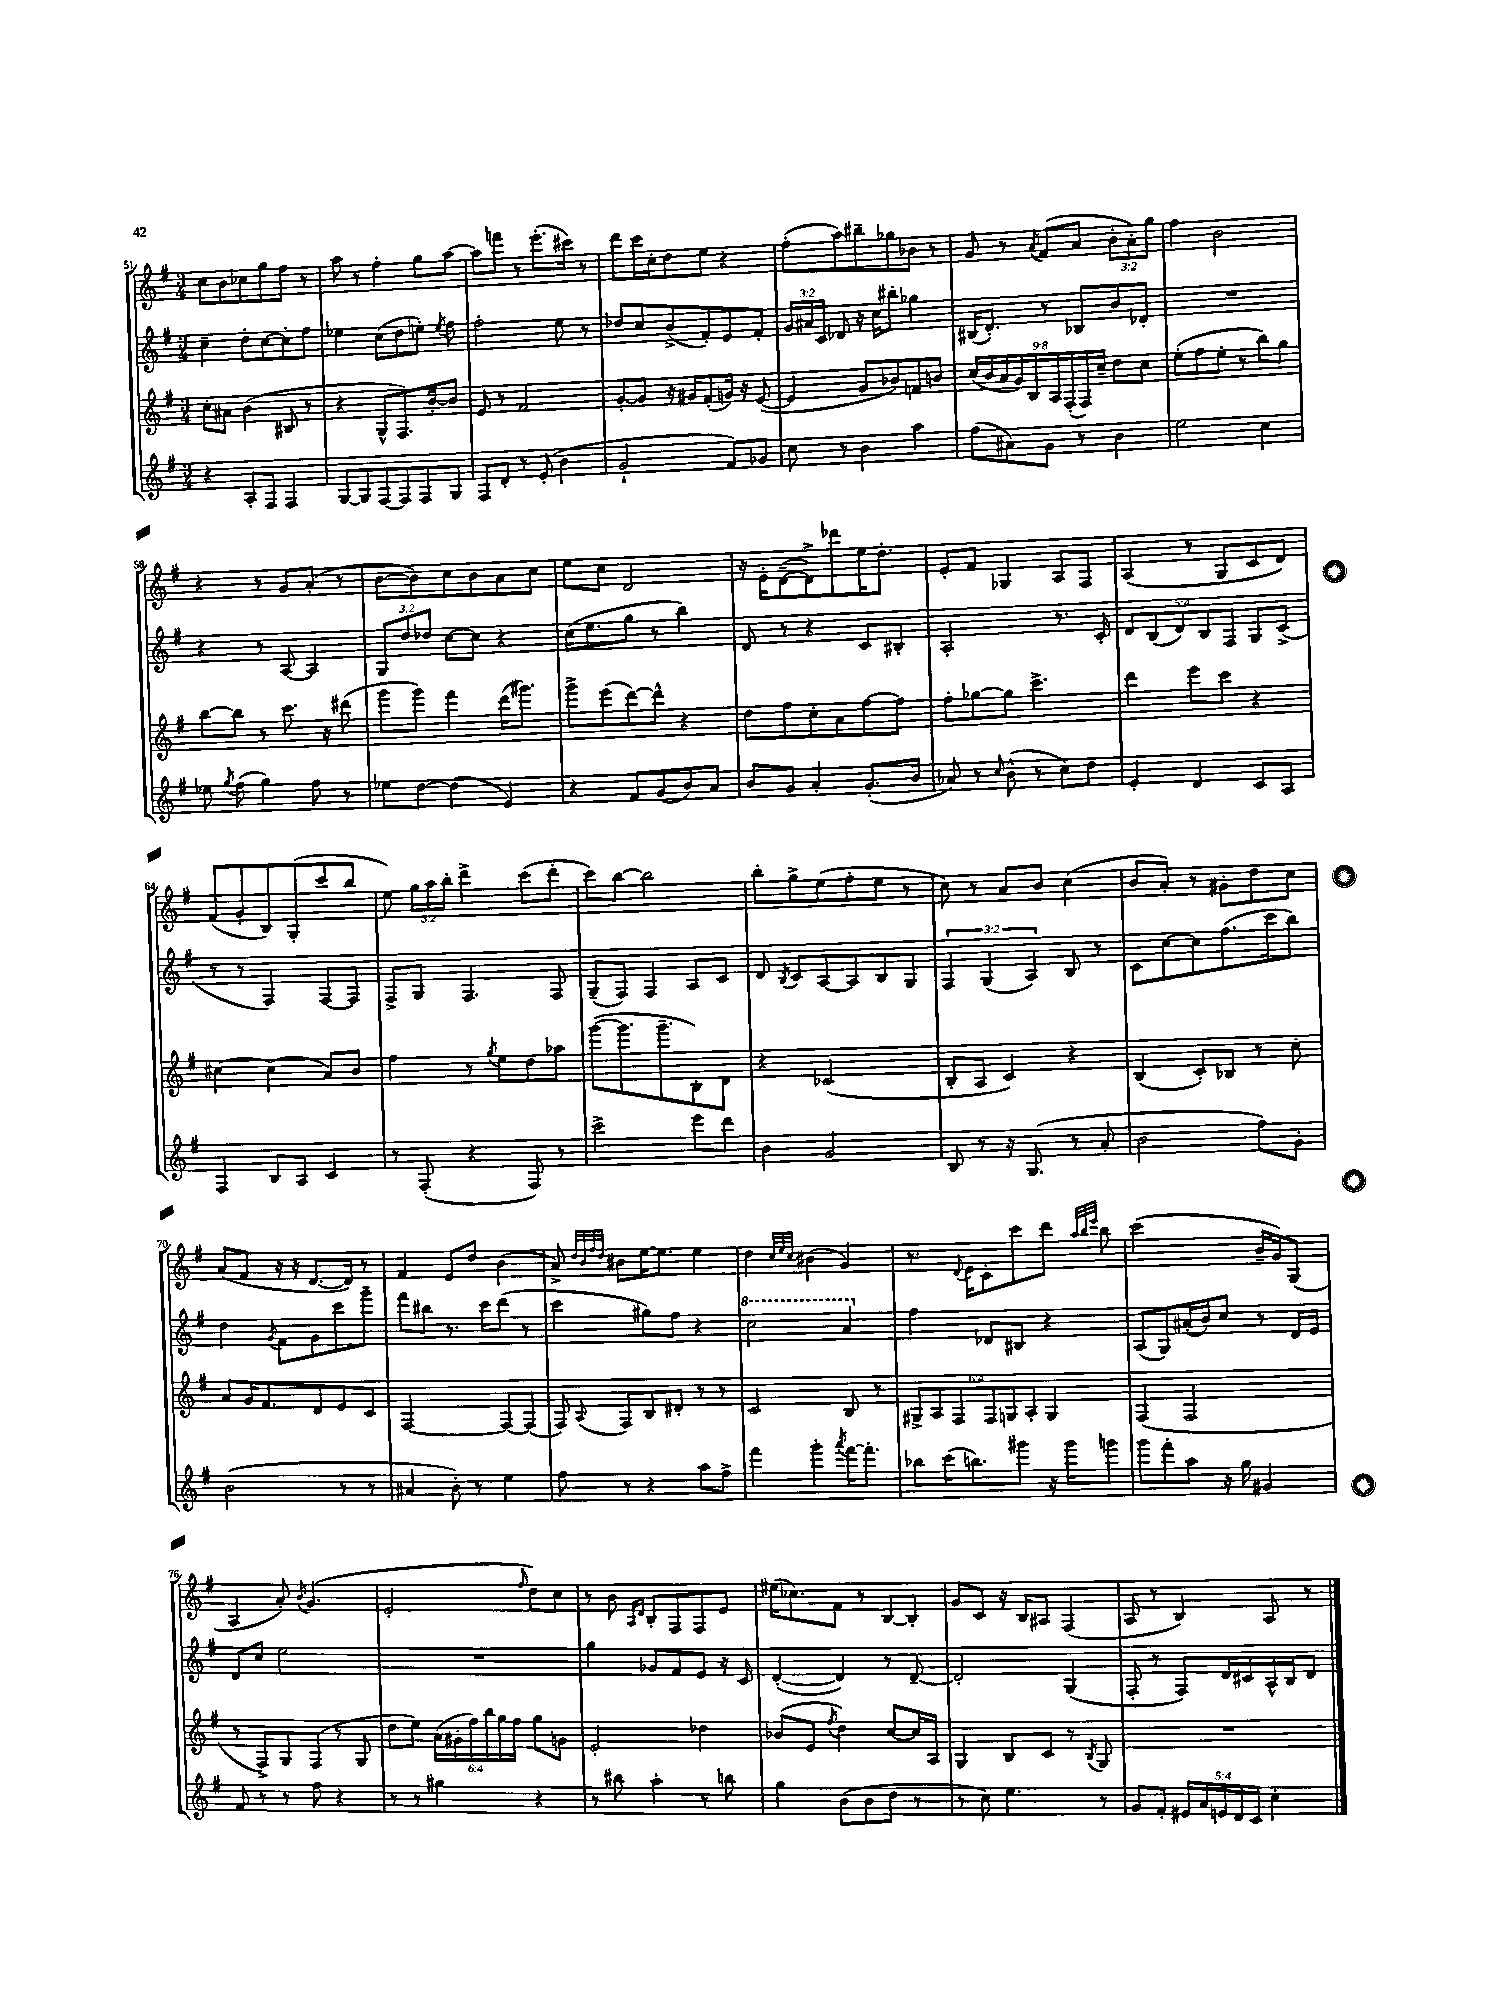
<<
\new StaffGroup <<
\new Staff = "s0" {
    \clef treble \key g \major \numericTimeSignature \time 3/4 \override Staff.TupletNumber.text = #tuplet-number::calc-fraction-text
    \autoBeamOff c''8[ b'8 ces''8 g''8 fis''8] r8 |
    a''8 r8 fis''4-. g''8[ a''8]~ |
    a''8[ f'''8] r8 e'''8.[-.( cis'''16]) r8 |
    d'''8[ c'''16 c''16-. d''8 e''8] r4 |
    fis''8[-.( a''8) bis''8-- ges''8 bes'8] r8 |
    g'8 r8 \acciaccatura { a'8 } fis'8[( a'8] \tuplet 3/2 { b'8[-. a'8-.) g''8] } |
    fis''4 b'2 |
    r4 r8 g'8[ a'8]-.( r8 |
    b'8[~ b'8) c''8 b'8 a'8 c''8] |
    e''8[ c''8] d'2 |
    r16 e'16[-. d'8~--( d'8->) des'''8 e''16 d''8.]-. |
    e'8[-. fis'8] ges4 a8[ fis8] |
    a4( r8 g8[ c'8 d'8]) |
    fis'8[( g'8-. b8) g8-.( c'''8 b''8] |
    e''8) \tuplet 3/2 { g''16[ a''16 b''16]-. } d'''4-> c'''8[( d'''8]-. |
    c'''8[) b''8]~ b''2 |
    b''8[-. g''8-> e''8( fis''8-. e''8] r8 |
    c''8) r8 a'8[ b'8] c''4( |
    b'8[ a'8]-.) r8 gis'8[-. d''8 c''8] |
    a'8[( fis'8] r16 r16 d'8.[~ d'16]) r8 |
    fis'4 e'8[ d''8] b'4( |
    a'8->) \grace { d''32[ b'32 fis''32 d''32] } bis'8[ e''16~ e''8.] e''4 |
    d''4 \grace { c''32[ e''32 c''32] } bis'4( g'4) |
    r8. \appoggiatura { d'8 } e'16[ c'8-. c'''8 d'''8] \grace { a''32[ b''32 e'''32] } b''8 |
    c'''2( b'16[-- g'16) g8]( |
    a4 a'8-.) \acciaccatura { b'8 } g'4.( |
    e'2-. \grace { fis''16 } d''8[) c''8] |
    r8 b'8 \grace { a16[ d'16] } b8[-. fis8 fis8 e'8] |
    eis''16[( ces''8.) fis'8] r8 b8[~ b8]-. |
    g'8[ c'8] r16 b16[ ais8] fis4( |
    a8 r8 b4) a8 r8 \bar "|." |
}
\new Staff = "s1" {
    \clef treble \key g \major \numericTimeSignature \time 3/4 \override Staff.TupletNumber.text = #tuplet-number::calc-fraction-text
    \autoBeamOff c''4-- d''8[-. c''8~ c''8-. fis''8] |
    ees''4 c''8[( d''8 e''8]-.) \acciaccatura { e''8 } fis''8 |
    fis''2-. e''8 r8 |
    des''8[ c''8 b'8->( fis'8-.) e'8 fis'8]-. |
    \tuplet 3/2 { g'16[ ais'16 c'16] } des'8 r16 c''16[ bis''8]-. ges''4 |
    bis16[( d'8.]-.) r8 bes8[ b'8 des'8]-. |
    R2. |
    r4 r8 a8~ a4 |
    \tuplet 3/2 { g8[ d''8 des''8] } c''8[~ c''8] r4 |
    c''16[( e''8. g''8] r8 b''4) |
    d'8 r8 r4 c'8[ bis8]-. |
    a2-. r8. c'16-. |
    \tuplet 5/4 { d'8[ b8( d'8) b8 fis8] } g8[ c'8]->( |
    r8 r8 fis4) fis8[~ fis8] |
    fis8[-> g8] fis4. fis8 |
    g8[--( fis8]) fis4 a8[ c'8] |
    d'8 \acciaccatura { b8 } c'8[ a8~ a8 b8 g8] |
    \tuplet 3/2 { fis4 g4( a4) } b8 r8 |
    c'8[ c''8~ c''8 fis''8.( c'''16 b''8]) |
    d''4 \acciaccatura { g'8 } fis'8[ g'8 c'''8 g'''8]-- |
    fis'''8[ bis''8] r8. c'''16[ d'''8]( r8 |
    c'''4 gis''8[) fis''8] r4 |
    \ottava #1 c'''2 a''4 \ottava #0 |
    fis''4 des'8[ bis8] r4 |
    a8[( g8) ais'16-.( b'16) c''8] r8 d'16[ e'16] |
    d'8[ c''8] e''2 |
    R2. |
    g''4 ges'8[ fis'8 e'8] r16 c'16 |
    d'4~-.( d'4) r8 d'8~-- |
    d'2-. g4( |
    fis8-. r8 fis8[) d'16 cis'16 a16-^ b16 d'8] \bar "|." |
}
\new Staff = "s2" {
    \clef treble \key g \major \numericTimeSignature \time 3/4 \override Staff.TupletNumber.text = #tuplet-number::calc-fraction-text
    \autoBeamOff c''8[-. ais'8] b'4( bis8 r8 |
    r4 g8[-^ fis8.) b'16~-. b'8] |
    e'8 r8 fis'2 |
    g'8[~-. g'8] r16 gis'16[ fis'8-.( g'16]) r16 e'8~( |
    e'4 g'8[ bes'8) f'8 b'8] |
    \tuplet 9/8 { c''16[( b'16 a'16 g'16) b16 a16 fis16-.( fis16) c''16]-- } d''8[ c''8] |
    e''8[-.( fis''8 e''8]-. r8 b''8[) g''8] |
    b''8[~ b''8] r8 c'''8. r16 dis'''8( |
    g'''8[ g'''8]) fis'''4 d'''16[( gis'''8.]) |
    g'''8[-> e'''8( d'''8~) d'''8]-^ r4 |
    d''8[ fis''8 c''8-. a'8 fis''8~ fis''8] |
    fis''8[-. ges''8~ ges''8] c'''4.-> |
    d'''4 e'''8[ c'''8] r4 |
    cis''4~ cis''4( a'8[) b'8] |
    fis''4 r8 \acciaccatura { g''8 } e''8[ d''8 aes''8] |
    g'''8[~( g'''8. g'''8.-- b8-.) d'8] |
    r4 ces'2( |
    b8[-. a8] c'4) r4 |
    b4( c'8[-.) bes8] r8 c''8-. |
    a'8[ g'16 fis'8. d'8 e'8 c'8] |
    fis2~ fis8[~ fis8]( |
    fis8) \appoggiatura { a8 } fis8[ b8 dis'8]-. r8 r8 |
    c'2 b8 r8 |
    \tuplet 6/4 { gis8[-> a8 fis8 fis8 g8 a8]-. } g4 |
    fis4( fis2 |
    r8 fis8[->) g8 fis8]( r8 g8 |
    d''8[ e''8]) \tuplet 6/4 { a'16[( gis'16-. fis''16) b''16 g''16 fis''16] } g''8[ g'8] |
    e'2-. des''4 |
    bes'8[( e'8] \acciaccatura { fis''8 } d''4) c''8[~ c''16 a16] |
    g4 b8[ c'8] r8 \acciaccatura { b8 } g8 |
    R2. \bar "|." |
}
\new Staff = "s3" {
    \clef treble \key g \major \numericTimeSignature \time 3/4 \override Staff.TupletNumber.text = #tuplet-number::calc-fraction-text
    \autoBeamOff r4 a8[-. fis8] fis4 |
    g8[~ g8 fis8~ fis8 fis8 g8] |
    fis8[ d'8]-. r8 e'8-.( b'4 |
    g'2-! fis'8[) ges'8] |
    c''8 r8 b'4 a''4 |
    fis''8[( ais'8) g'8] r8 b'4 |
    e''2 c''4 |
    ees''8 \acciaccatura { g''8 } fis''8( g''4) fis''8 r8 |
    ees''8[ d''8]~ d''4( e'4) |
    r4 fis'8[ g'8( b'8) a'8] |
    b'8[ g'8] a'4-. g'8.[-.( b'16] |
    aes'8) r8 \grace { c''16 } b'8-^( r8 c''8[) d''8] |
    e'4-. d'4 c'8[ a8] |
    fis4 b8[ a8] c'4 |
    r8 fis8-.( r4 fis8) r8 |
    c'''2-> e'''8[ d'''8] |
    b'4 g'2 |
    b8 r8 r16 g8.( r8 a'8-. |
    b'2 fis''8[) g'8]-. |
    b'2( r8 r8 |
    ais'4 b'8-.) r8 e''4 |
    fis''8 r8 r4 a''8[ fis''8]-> |
    fis'''4 g'''4-. \acciaccatura { a'''8 } fis'''16[~ fis'''8.]-. |
    bes''8[ c'''16( b''8.) gis'''8] r16 gis'''16[ g'''8] |
    g'''8[ fis'''8-. a''8] r16 g''16 gis'4 |
    fis'8 r8 r8 fis''8 r4 |
    r8 r8 gis''4 r4 |
    r8 bis''8 a''4-. r8 b''8 |
    g''4 b'8[( b'8 d''8] r8 |
    r8 c''8) e''4. r8 |
    g'8[ fis'8]-. \tuplet 5/4 { eis'16[ a'16 e'16 d'16 c'16] } c''4-. \bar "|." |
}
>>
>>
\layout { \context { \Score currentBarNumber = #51 } }
